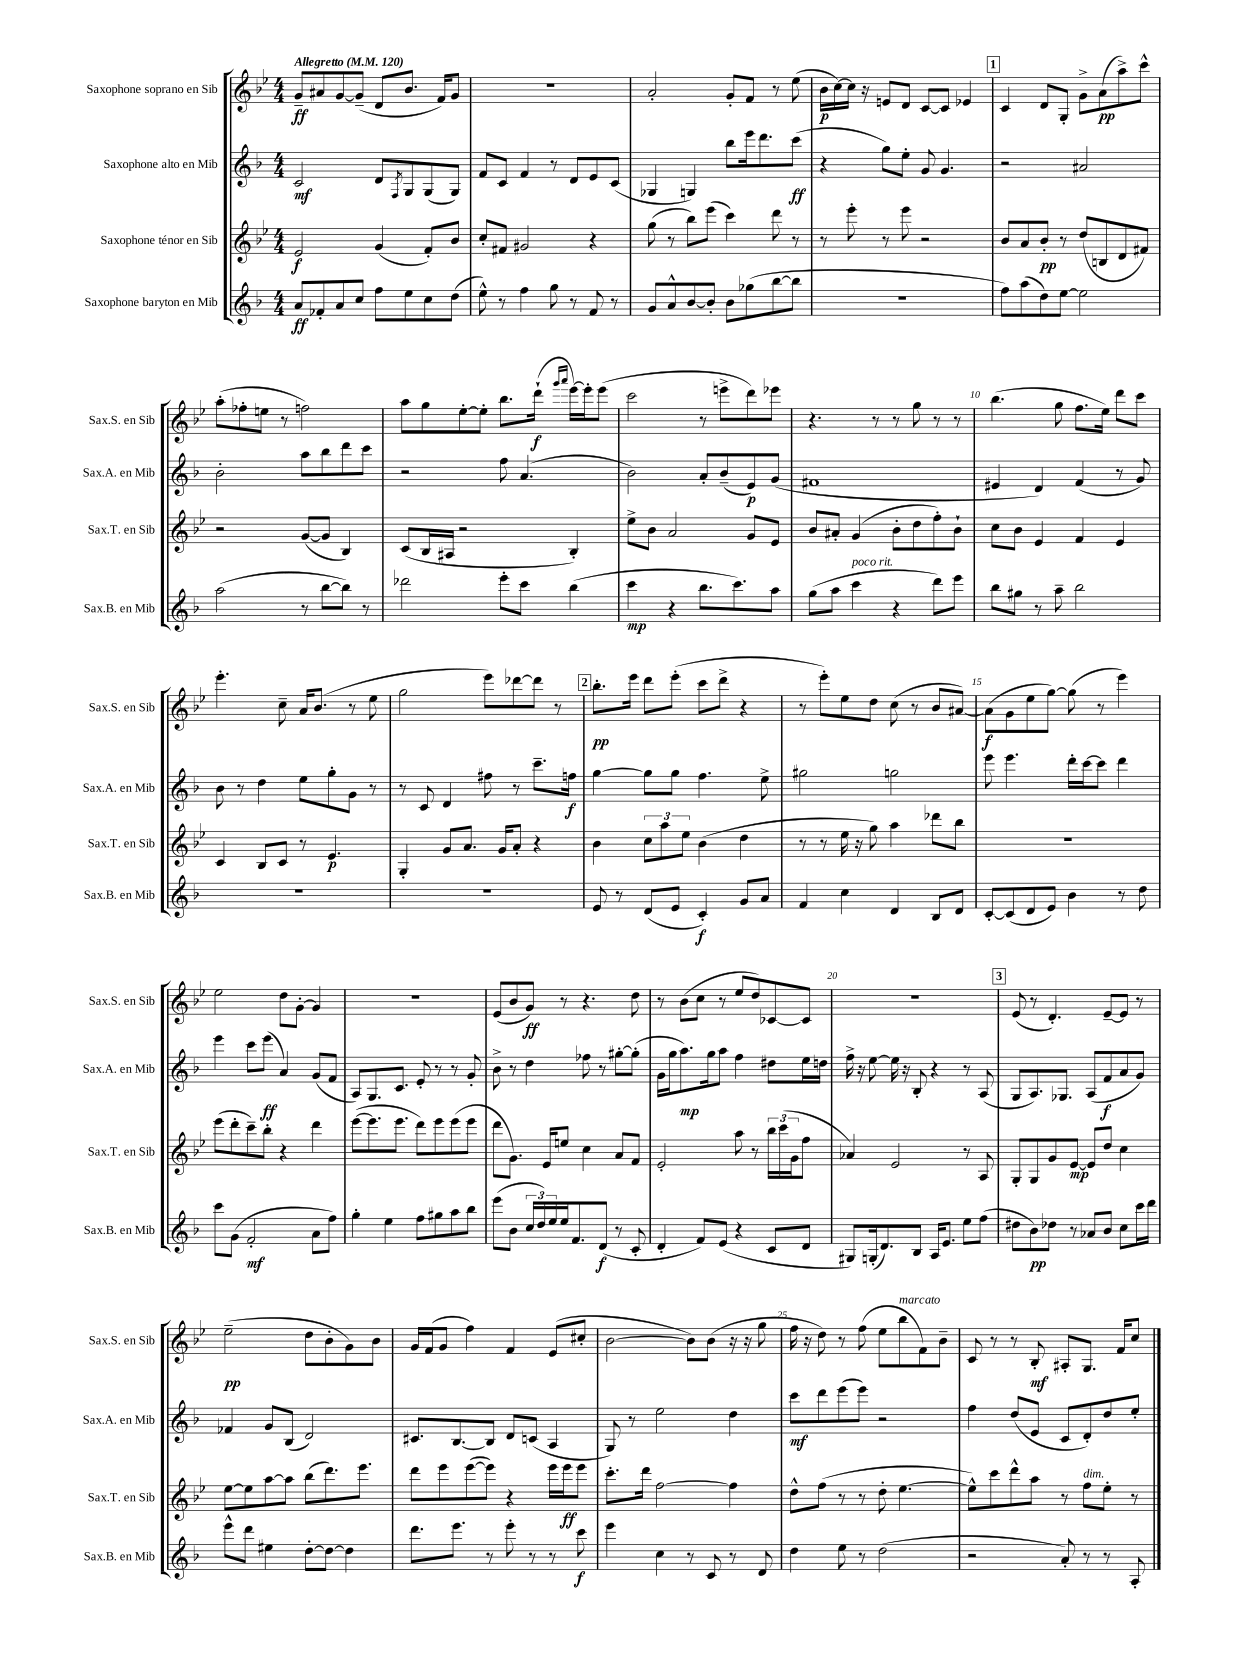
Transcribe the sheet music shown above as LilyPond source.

<<
\new StaffGroup <<
\new Staff = "s0" \with { instrumentName = "Saxophone soprano en Sib" shortInstrumentName = "Sax.S. en Sib" } {
    \clef treble \key bes \major \numericTimeSignature \time 4/4 \tempo "Allegretto" 4 = 120
    g'8--\ff ais'8 g'8~ g'8--( d'8 bes'8. f'16) g'8 |
    R1 |
    a'2-. g'8-. f'8 r8 ees''8( |
    bes'16\p c''16~) c''16 r16 e'8 d'8 c'8~ c'8 ees'4 |
    \mark \markup { \box "1" } c'4 d'8 g8-. g'8-> a'8\pp( a''8->) c'''8-^ |
    a''8-.( fes''8-. e''8 r8 f''2) |
    a''8 g''8 ees''8~-. ees''8-. bes''8. d'''16-!\f( \grace { g'''16 a'''16 } ees'''16~) ees'''16-. ees'''8( |
    c'''2 r8 e'''8-> d'''8) ees'''8 |
    r4. r8 r8 g''8 r8 r8 |
    bes''4.( g''8 f''8. ees''16) d'''8 c'''8 |
    ees'''4.-. c''8-- a'16 bes'8.( r8 ees''8 |
    g''2 ees'''8) des'''8~ des'''8 r8 |
    \mark \markup { \box "2" } bes''8.-.\pp ees'''16 d'''8 ees'''8-.( c'''8 d'''8-> r4 |
    r8 ees'''8-.) ees''8 d''8 c''8( r8 bes'8 ais'8~) |
    ais'8\f( g'8 ees''8 g''8~) g''8( r8 ees'''4) |
    ees''2 d''8 g'8~-. g'4 |
    r1 |
    ees'8( bes'8 g'8\ff) r8 r4. d''8 |
    r8 bes'8( c''8 r8 ees''8 d''8) ces'8~ ces'8 |
    R1 |
    \mark \markup { \box "3" } ees'8( r8 d'4.-.) ees'8~-- ees'8 r8 |
    ees''2--\pp( d''8 bes'8-. g'8) bes'8 |
    g'16 f'16( g'8 f''4) f'4 ees'8( cis''8-. |
    bes'2~ bes'8) bes'8( r16 r16 g''8 |
    f''16 r16 d''8) r8 f''8( ees''8 bes''8^\markup { \italic "marcato" } f'8) bes'8-- |
    c'8 r8 r8 bes8-.\mf ais8-. g8. f'16 c''8 \bar "|." |
}
\new Staff = "s1" \with { instrumentName = "Saxophone alto en Mib" shortInstrumentName = "Sax.A. en Mib" } {
    \clef treble \key f \major \numericTimeSignature \time 4/4
    c'2\mf d'8 \acciaccatura { f8 } g8 g8( g8) |
    f'8 c'8 f'4 r8 d'8 e'8 c'8( |
    ges4 g4) bes''8 e'''16 d'''8. c'''8\ff( |
    r4 g''8) e''8-. g'8 g'4. |
    \mark \markup { \box "1" } r2 ais'2 |
    bes'2-. a''8 bes''8 d'''8 c'''8 |
    r2 f''8 a'4.( |
    bes'2) a'8-. bes'8--( e'8\p) g'8( |
    fis'1 |
    eis'4 d'4) f'4( r8 g'8) |
    bes'8 r8 d''4 e''8 g''8-. g'8 r8 |
    r8 c'8 d'4 fis''8 r8 c'''8.-- f''16\f |
    \mark \markup { \box "2" } g''4~ g''8 g''8 f''4. e''8-> |
    gis''2 g''2 |
    e'''8 e'''4. d'''16-. c'''16~ c'''8 d'''4 |
    e'''4 c'''8 e'''8\ff( a'4) g'8( f'8 |
    a8) g8. c'8. e'8-. r8 r8 g'8-. |
    bes'8-> r8 d''4 fes''8 r8 gis''8~-. gis''8-.( |
    g'16 g''16 a''8.\mp) g''16 a''8 f''4 dis''8 e''16 d''16 |
    f''16-> r16 e''8~ e''16 r16 bes8-. r4 r8 a8( |
    \mark \markup { \box "3" } g8 a8.) ges8. a8( f'8\f a'8 g'8) |
    fes'4 g'8 bes8( d'2) |
    cis'8. bes8.~ bes8 d'8 c'8( a4 |
    g8) r8 e''2 d''4 |
    c'''8\mf d'''8 e'''8( e'''8) r2 |
    f''4 d''8( e'8 c'8 d'8-.) d''8 e''8-. \bar "|." |
}
\new Staff = "s2" \with { instrumentName = "Saxophone ténor en Sib" shortInstrumentName = "Sax.T. en Sib" } {
    \clef treble \key bes \major \numericTimeSignature \time 4/4
    ees'2\f g'4( f'8-.) bes'8 |
    c''8-. fis'8 gis'2 r4 |
    g''8( r8 bes''8) ees'''8( c'''4) d'''8 r8 |
    r8 ees'''8-. r8 ees'''8 r2 |
    \mark \markup { \box "1" } bes'8 a'8 bes'8-.\pp r8 d''8( b8 d'8 fis'8) |
    r2 g'8~( g'8 bes4) |
    c'8( bes16 ais16 r2 bes4-.) |
    ees''8-> bes'8 a'2 g'8 ees'8 |
    bes'8 ais'8-. g'4( bes'8-. d''8 f''8-.) bes'8-! |
    c''8 bes'8 ees'4 f'4 ees'4 |
    c'4 bes8 c'8 r8 ees'4.\p |
    g4-. g'8 a'8. g'16 a'8-. r4 |
    \mark \markup { \box "2" } bes'4 \tuplet 3/2 { c''8 a''8 ees''8 } bes'4( d''4 |
    r8 r8 ees''16 r16 g''8) a''4 des'''8 bes''8 |
    r1 |
    ees'''8( d'''8-. c'''8--) bes''8-. r4 d'''4 |
    ees'''8~( ees'''8. ees'''8. d'''8) ees'''8 ees'''8( ees'''8 |
    d'''8 g'8.) ees'16 e''8 c''4 a'8 f'8 |
    ees'2-. a''8 r8 \tuplet 3/2 { bes''16 c'''16( g'16 } f''8 |
    aes'4) ees'2 r8 a8 |
    \mark \markup { \box "3" } g8-. g8 g'8 ees'8~\mp ees'8 d''8 c''4 |
    ees''8~ ees''8 a''8~ a''8 bes''8( d'''8.) ees'''8. |
    d'''8 ees'''8 ees'''8~( ees'''8) r4 ees'''16 ees'''16\ff ees'''8 |
    c'''8.-. d'''16 f''2~ f''4 |
    d''8-^ f''8( r8 r8 d''8-. ees''4.~ |
    ees''8-^) c'''8 d'''8-^ a''8 r8 f''8^\markup { \italic "dim." } ees''8-. r8 \bar "|." |
}
\new Staff = "s3" \with { instrumentName = "Saxophone baryton en Mib" shortInstrumentName = "Sax.B. en Mib" } {
    \clef treble \key f \major \numericTimeSignature \time 4/4
    a'8\ff fes'8-. a'8 c''8 f''8 e''8 c''8 d''8( |
    e''8-^) r8 f''4 g''8 r8 f'8 r8 |
    g'8 a'8-^ bes'8~ bes'8-. bes'8 ges''8( bes''8~ bes''8 |
    R1 |
    \mark \markup { \box "1" } f''8) a''8( d''8) e''8~ e''2 |
    a''2( r8 bes''8~ bes''8) r8 |
    des'''2 e'''8-. c'''8 bes''4( |
    c'''4\mp r4 bes''8. c'''8.) a''8 |
    g''8( a''8 c'''4^\markup { \italic "poco rit." } r4 d'''8) e'''8 |
    bes''8 gis''8 r8 a''8-- bes''2 |
    R1 |
    R1 |
    \mark \markup { \box "2" } e'8 r8 d'8( e'8 c'4-.\f) g'8 a'8 |
    f'4 c''4 d'4 bes8 d'8 |
    c'8~-. c'8( d'8 e'8) bes'4 r8 d''8 |
    c'''8 g'8( f'2-.\mf a'8 f''8) |
    g''4-. e''4 f''8 gis''8 a''8 bes''8 |
    e'''8( bes'8 \tuplet 3/2 { c''16 d''16) e''16 } e''16 f'8. d'8\f( r8 c'8-. |
    d'4-. f'8) e'8( r4 c'8 d'8 |
    gis8) g16-.( d'8.) bes8 a16 e'8. e''8 f''8( |
    \mark \markup { \box "3" } dis''8 bes'8\pp) des''8 r8 aes'8 bes'8 c''8 c'''16 d'''16 |
    e'''8-^ d'''8 eis''4 d''8~-. d''8~ d''4 |
    d'''8. e'''8. r8 e'''8-. r8 r8 c'''8\f |
    e'''4 c''4 r8 c'8 r8 d'8 |
    d''4 e''8 r8 d''2( |
    r2 a'8-.) r8 r8 a8-. \bar "|." |
}
>>
>>
\layout { \context { \Score \override BarNumber.break-visibility = ##(#f #t #t) barNumberVisibility = #(every-nth-bar-number-visible 5) } }
